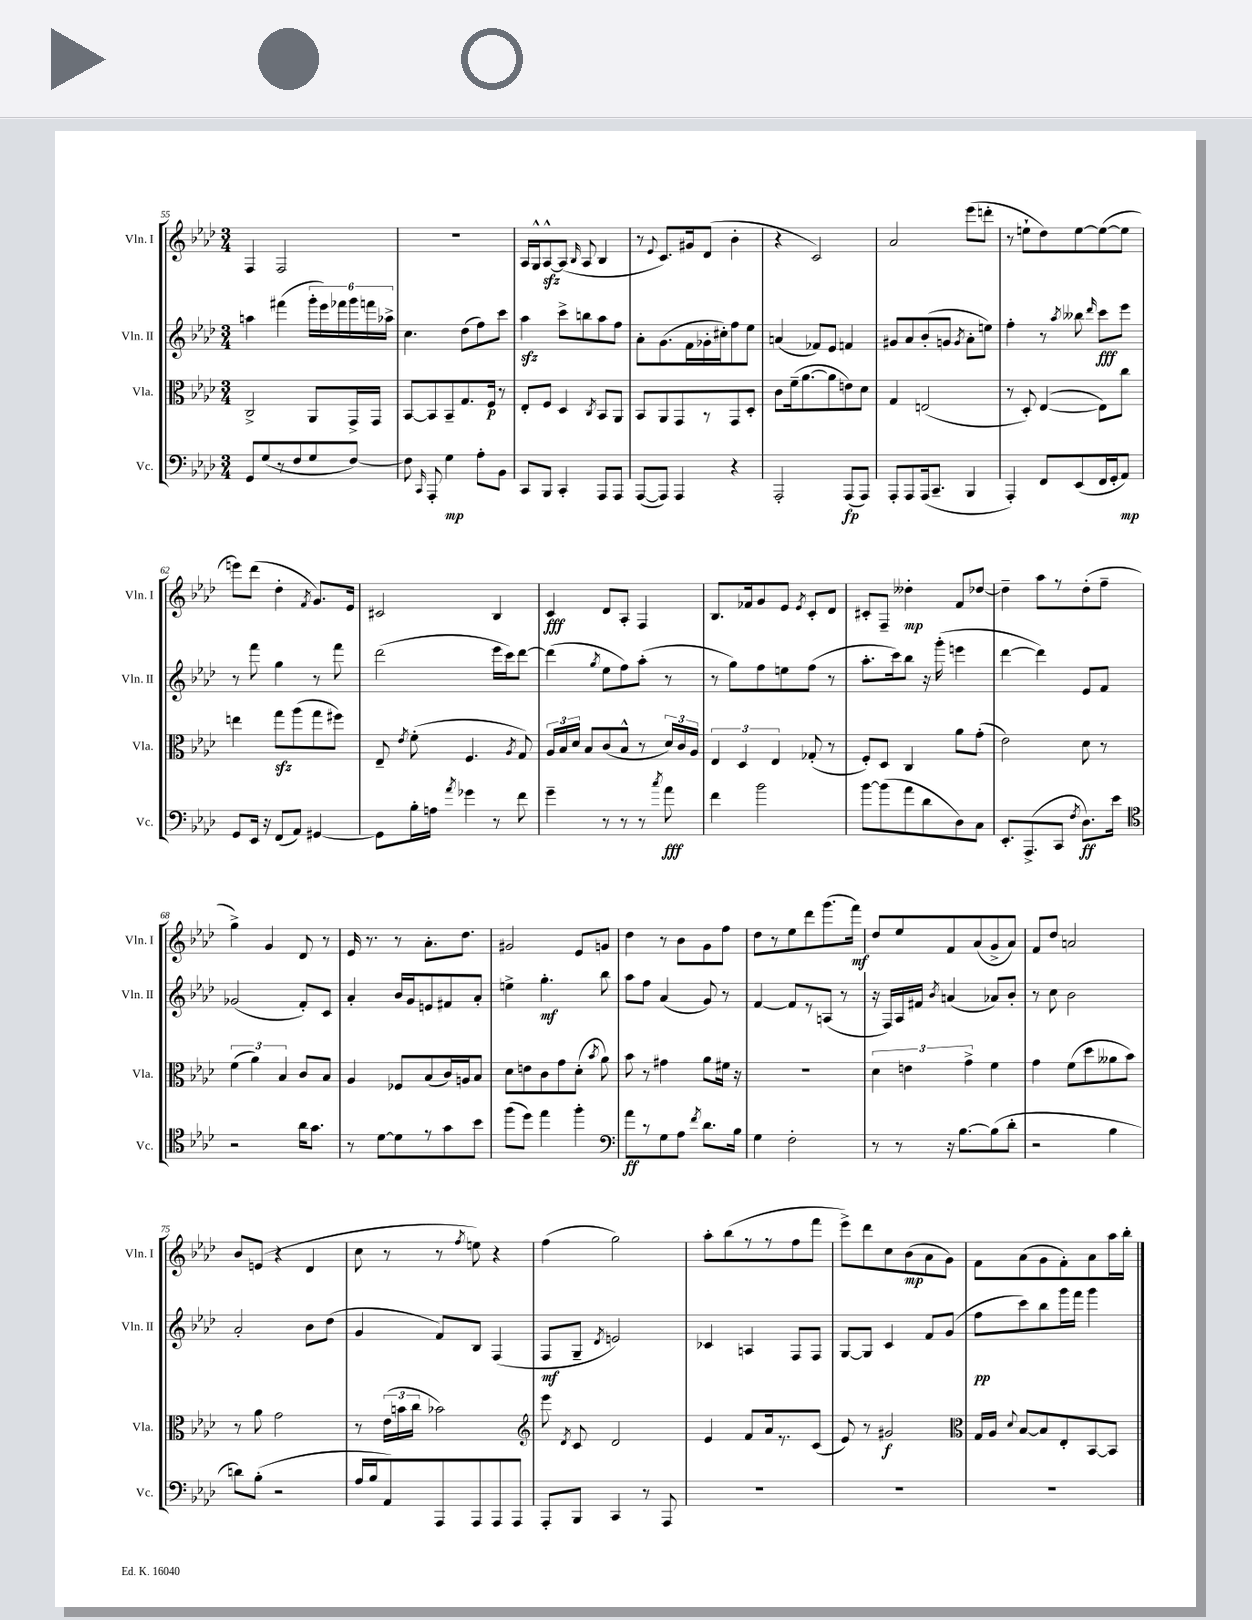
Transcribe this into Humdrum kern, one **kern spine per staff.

**kern	**kern	**kern	**kern
*staff4	*staff3	*staff2	*staff1
*clefF4	*clefC3	*clefG2	*clefG2
*k[b-e-a-d-]	*k[b-e-a-d-]	*k[b-e-a-d-]	*k[b-e-a-d-]
*M3/4	*M3/4	*M3/4	*M3/4
8GG	2C^	4aa	4F
(8G	.	.	.
8r	.	(4fff#	2F
8F	.	.	.
8G	8AA-	24ggg'	.
.	.	24eee-)	.
.	.	24fff-	.
[8F)	16GG^	24ggg	.
.	.	24fff	.
.	16GG	.	.
.	.	24aa-^	.
=	=	=	=
8F]	[8BB-	4.cc	2.r
16qqCC	.	.	.
8AAA-'	8BB-]	.	.
4G	8BB-~	.	.
.	8.G	(8dd-	.
8A-'	.	8ff)	.
.	16F	.	.
8BB-	8r	8ccc	.
=	=	=	=
8CC	8E-'	4aa-	16A-
.	.	.	16G^^
8BBB-	8F	.	[8A-^^
4CC'	4D-	8ccc^	(8A-]
.	.	.	16qqB-
.	.	8bb	8A-
.	8qC	.	.
8AAA-	8BB-	8aa-	4B-
8AAA-	8AA-	8ff	.
=	=	=	=
([8AAA-	8BB-	8a-'	8r
.	.	.	8qqe-
8AAA-])	8AA-	(8.g	8.c)
4AAA-	8GG	.	.
.	.	16f	16g#
.	8r	16g-'	(8d-
.	.	16cc#')	.
4r	8GG	8ff	4b-'
.	8D-'	8ee-	.
=	=	=	=
2AAA-'	8c	(4a	4r
.	(16f~	.	.
.	[8.a-	.	.
.	.	8f-)	2c)
.	8a-]	8e-	.
(8AAA-	8e)	4f	.
8AAA-)	8d-	.	.
=	=	=	=
8AAA-'	4G	8g#	2a-
8AAA-	.	8a-	.
(16AAA-	(2E	(8b-'	.
8.CC~	.	.	.
.	.	8g	.
.	.	8qg	.
4BBB-	.	8a-'	(8eee-
.	.	8ee)	8ddd'
=	=	=	=
4AAA-')	8r	4ff'	8r
.	8D-')	.	8ee`
8FF	([4E-	8r	8dd-)
.	.	8qaa-	.
(8EE-	.	8bb--	[8ee
.	.	16qqddd-	.
16FF	8E-])	8ccc	(8ee_
16GG'	.	.	.
8AA-)	8cc	8eee-	8ee]
=	=	=	=
8GG	4ee	8r	8eee)
16EE-	.	8fff	(8ddd-
16r	.	.	.
(8FF	8gg	4gg	4dd-'
8AA-)	(8aa-	.	.
.	.	.	8qf
[4GG#	8gg	8r	8.g)
.	8ff#)	8fff	.
.	.	.	16e-
=	=	=	=
8GG#]	8E-~	(2ddd-	2c#
.	8qe-	.	.
16B-'	(8f'	.	.
16A	.	.	.
8qa-	.	.	.
4g-	4.F	.	.
8r	.	16eee-	4B-
.	.	16ccc)	.
.	8qA-	.	.
8f	8G)	[8ddd-	.
=	=	=	=
4g~	24A-	(4ddd-]	4c
.	24B-	.	.
.	24d-	.	.
.	8B-	.	.
.	.	8qgg	.
8r	(8c	8ee-	8d-
8r	8B-^^	8ff)	8A-'
8r	8r	(8aa-'	4F
8qcc	.	.	.
8a-	24d-)	8r	.
.	24c	.	.
.	24A-	.	.
=	=	=	=
4f	6E-	8r	8.B-
.	.	8gg)	.
.	6D-	.	.
.	.	.	16f-
2b-	.	8ff	8g
.	6E-	.	.
.	.	8ee	8e-
.	.	.	8qe-
.	(8G-'	(8ff	8c'
.	8r	8r	8d-
=	=	=	=
[8b-	8F')	8.aa-'	8c#'
(8b-]	8D-	.	8F~
.	.	16ccc)	.
8a-	4C	8bb-	4dd--'
8d-	.	16r	.
.	.	(16ggg'	.
8D-)	8a-	4eee	8f
8C	(8g'	.	[8dd-
=	=	=	=
8.EE-'	2e-)	[4ddd-	4dd-~]
(8.AAA-^	.	.	.
.	.	4ddd-])	8aa-
8CC	.	.	8r
8qF	.	.	.
8.D-)	8d-	8e-	(8dd-'
.	8r	8f	8ff~
16e-	.	.	.
=	=	=	=
*clefC4	*	*	*
2r	(6f	(2g-	4gg^)
.	6a-)	.	.
.	.	.	4g
.	6B-	.	.
16a-	8c	8f')	8d-
8.g	.	.	.
.	8B-	8c	8r
=	=	=	=
8r	4A-	4a-'	16e-
.	.	.	8.r
[8d-	.	.	.
8d-]	8F-	16b-	8r
.	.	16g	.
8r	(8B-	8e	8.a-'
8g	16c)	8f#	.
.	16A	.	8.dd-
8b-	8B-	8a-'	.
=	=	=	=
(8ff	8d-	4ee^	2g#
8dd-)	8e	.	.
4ee-	8c	4.gg'	.
.	8g	.	.
4ff'	(8d-'	.	8e-
.	8qb-	.	.
.	8a-)	8bb-	8g
=	=	=	=
*clefF4	*	*	*
8a-	8b-	8aa-	4dd-
8r	8r	8ff	.
8G	4g#	(4a-	8r
8A-	.	.	8b-
8qf	.	.	.
8.d-	8a-	8g)	8g
.	16f#	8r	8ff
16B-	16r	.	.
=	=	=	=
4G	2.r	[4f	8dd-
.	.	.	8r
2F'	.	8f]	8ee-
.	.	8r	8ddd-
.	.	(8A	(8.ggg
.	.	8r	.
.	.	.	16fff)
=	=	=	=
8r	6d-	16r	8dd-
.	.	16F)	.
8r	.	16A-	8ee-
.	6e	.	.
.	.	16f#	.
.	.	8qb-	.
16r	.	(4a	8f
[8.B-	.	.	.
.	6g^	.	.
.	.	.	(8a-
(8B-]	4f	8a-)	8g^
8d-'	.	8b-'	8a-)
=	=	=	=
2r	4g	8r	8f
.	.	8cc	8dd-
.	(8f	2b-	2a
.	8dd-	.	.
4B-	8a--	.	.
.	8b-)	.	.
=	=	=	=
8d)	8r	2a-'	8b-
(8B-'	8a-	.	(8e
2r	2g	.	4r
.	.	8b-	4d-
.	.	(8dd-	.
=	=	=	=
16A-	8r	4g	8cc
16B-	.	.	.
8AA-)	(24e-	.	8r
.	24b	.	.
.	24cc	.	.
8AAA-	2b-)	8f)	8r
.	.	.	8qff
8AAA-	.	8B-	8ee)
8AAA-	.	(4F	4r
8AAA-	.	.	.
=	=	=	=
*	*clefG2	*	*
8AAA-'	8eee-	8F	(4ff
.	8qd-	.	.
8BBB-	8c	8G~	.
.	.	8qd-	.
4CC	2d-	2e)	2gg)
8r	.	.	.
8AAA-	.	.	.
=	=	=	=
2.r	4e-	4c-	8aa-'
.	.	.	(8bb-
.	8f	4A	8r
.	16a-	.	8r
.	8.r	.	.
.	.	8F	8ff
.	(8c	8F	8fff
=	=	=	=
2.r	8e-)	[8G	8eee-^)
.	8r	8G]	8ddd-
.	2g#	4c	8cc
.	.	.	(8b-
.	.	8f	8a-
.	.	(8g	8g)
=	=	=	=
*	*clefC3	*	*
2.r	16G	8ff	8f
.	16A-	.	.
.	8qqd-	.	.
.	[8B-	8ccc)	(8a-
.	8B-]	8bb-	8g
.	8E-'	16ggg	8f')
.	.	16fff	.
.	[8BB-	4ggg	8a-
.	8BB-]	.	16aa-
.	.	.	16bb-'
==	==	==	==
*-	*-	*-	*-
